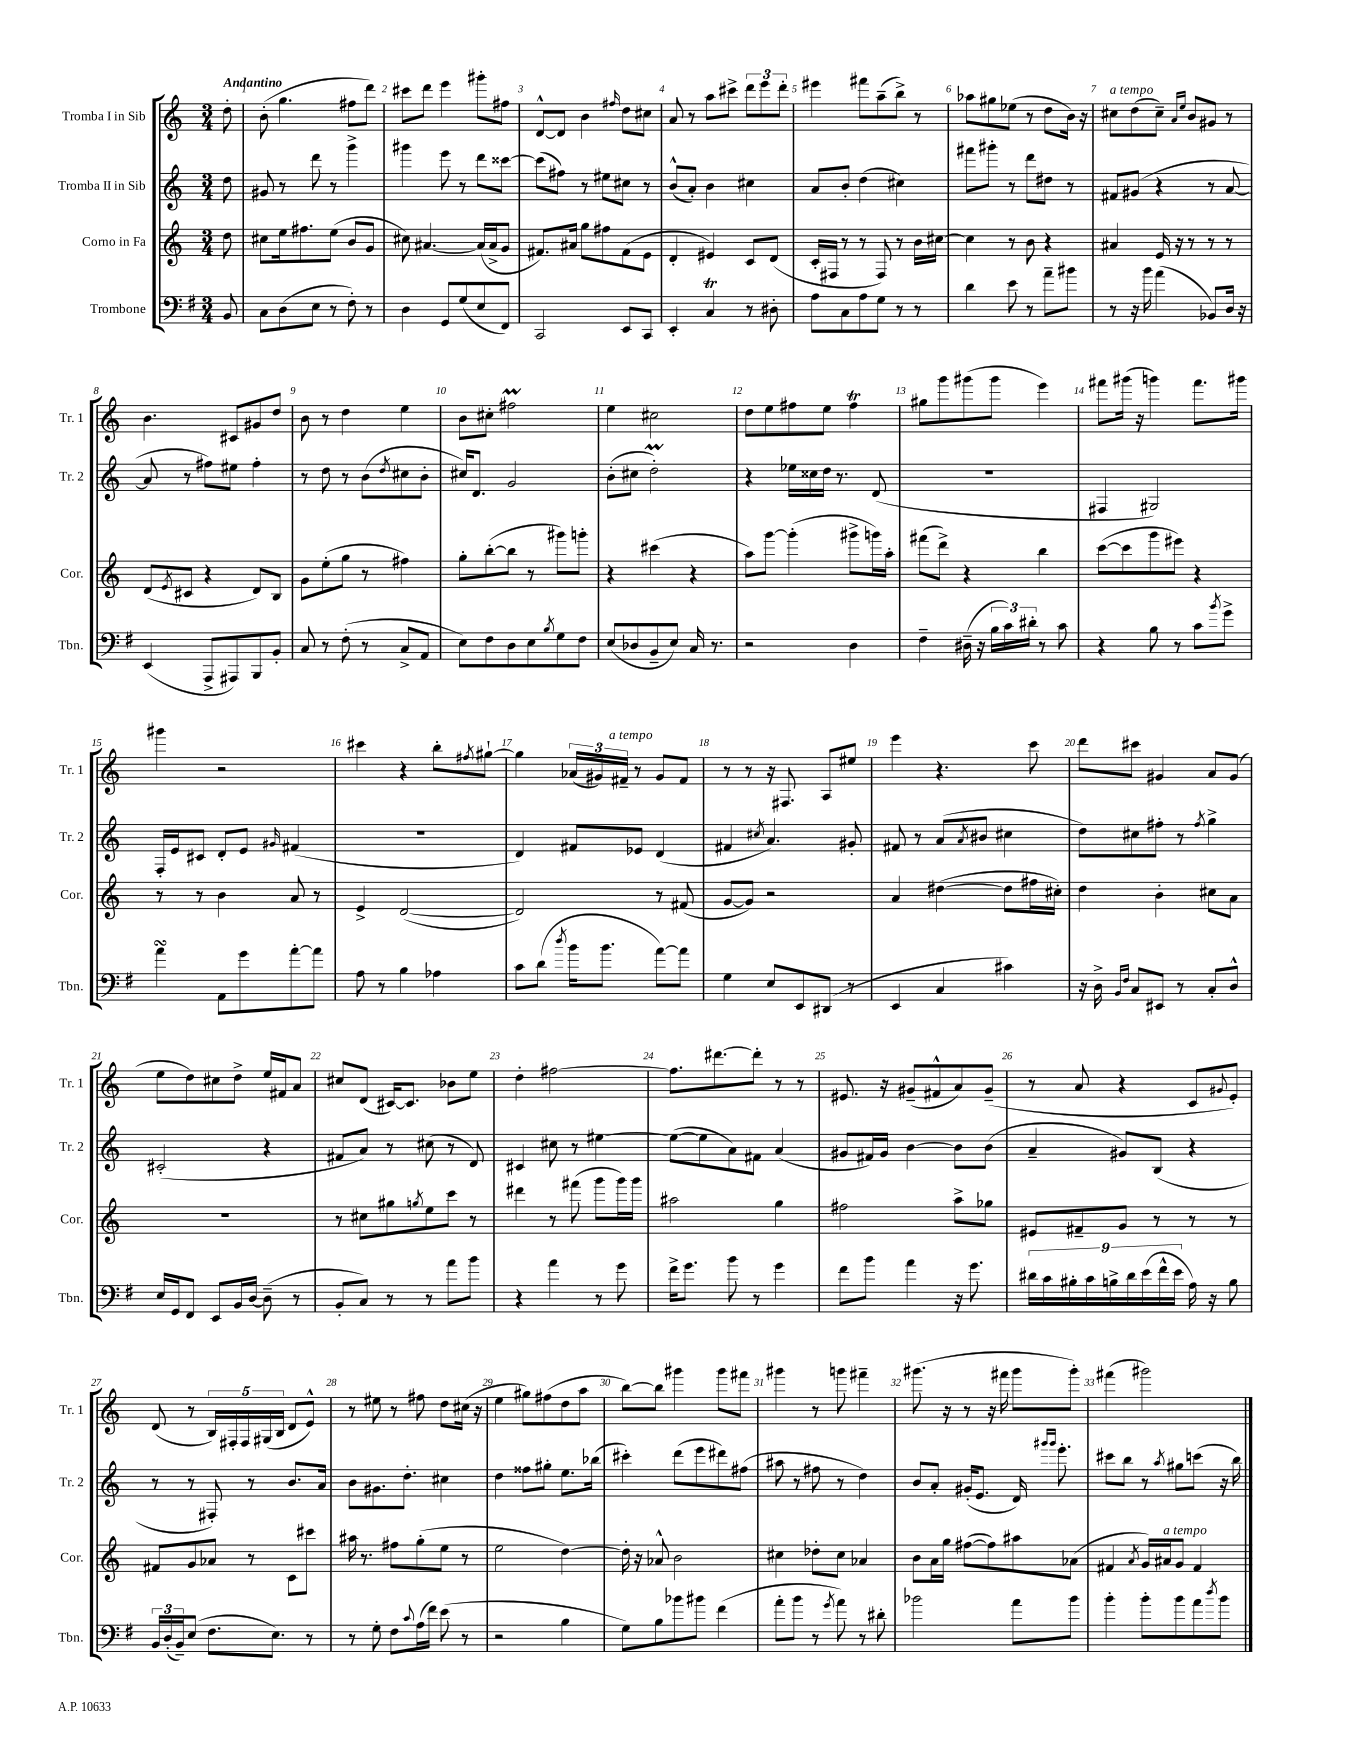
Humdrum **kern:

**kern	**kern	**kern	**kern
*part4	*part3	*part2	*part1
*staff4	*staff3	*staff2	*staff1
*I"Trombone	*I"Corno in Fa	*I"Tromba II in Sib	*I"Tromba I in Sib
*I'Tbn.	*I'Cor.	*I'Tr. 2	*I'Tr. 1
*clefF4	*clefG2	*clefG2	*clefG2
*k[f#]	*k[]	*k[]	*k[]
*M3/4	*M3/4	*M3/4	*M3/4
=	=	=	=
!	!	!	!LO:TX:a:B:t=Andantino
8BB/	8dd\	8dd\	8dd'\
=1	=1	=1	=1
8C\L	8cc#X\L	8g#X/	(8b'\
(8D\	16ee\k	8r	4.gg\
.	8.ff#X\	.	.
8E\J	.	8ddd\	.
8r	(8ee\J	8r	.
8F#'\)	8b/L	4ggg^\	8ff#X\L
8r	8g/J	.	8ddd\J)
=2	=2	=2	=2
4D\	8cc#X\)	4ggg#X\	8ccc#X\L
.	[4.a#X/	.	8ddd\J
8GG/L	.	8eee\	4eee\
(8G/	.	8r	.
8E/	(16a#/LL]	8ddd\L	8ggg#X'\L
.	16a#^/J	.	.
8FF#/J)	8g/J	[8ccc##X\J	8ff#X\J
=3	=3	=3	=3
2CC/	8.f#X/L)	(8ccc##\L]	[8d^^/L
.	.	8ff#X\J)	8d/J]
.	16a#X/Jk	.	.
.	8gg\L	8r	4b\
.	8ff#X\	8ee#X\L	.
.	.	.	16qqff#X/
8EE/L	(8f#\	8cc#X\J	8dd\L
8CC/J	8e\J	8r	8cc#X\J
=4	=4	=4	=4
4EE'/	4d'/	(8b^^/L	8a/
.	.	8a'/J)	8r
4CT/	4e#X/)	4b\	8aa\L
.	.	.	8ccc#X^\J
8r	8c/L	4cc#X\	12ddd\L
.	.	.	12eee\
8D#X'\	(8d/J	.	.
.	.	.	12ddd'\J
=5	=5	=5	=5
8A\L	16c'/LL	8a/L	4eee#X\
.	16F#X/JJ	.	.
8C\	8r	8b'/J	.
8A\	8r	(4dd\	8fff#X\L
8G\J	8F#/)	.	(8aa~\
8r	8r	4cc#X\)	8bb^\J)
8r	16b\LL	.	8r
.	[16cc#X\JJ	.	.
=6	=6	=6	=6
4d\	4cc#\]	8fff#X\L	8aa-X\L
.	.	8ggg#X'\J	8gg#X\
8e\	8r	8r	(8ee-X\J
8r	8b\	8ddd\L	8r
8a~\L	4r	8dd#X\J	8dd\L
8b#X\J	.	8r	16b\Jk)
.	.	.	16r
=7	=7	=7	=7
!	!	!	!LO:TX:a:i:t=a tempo
8r	4a#X/	8f#X/L	8cc#X\L
16r	.	(8g#X/J	(8dd\
16b\	.	.	.
(4a\	16e/	4r	8cc#~\J)
.	16r	.	.
.	.	.	16qqa/LL
.	.	.	16qqee/JJ
.	8r	.	8b/L
8BB-X/L)	8r	8r	8g#X/J
16D/Jk	8r	[8a/	8r
16r	.	.	.
!!LO:LB:g=z
=8	=8	=8	=8
(4EE/	(8d/L	8a/]	4.b\
.	8qe/	.	.
.	8c#X/J	8r	.
8AAA^/L	4r	8ff#X\L)	.
8AAA#X/)	.	8ee#X\J	8c#X/L
8BBB/	8d/L)	4ff#'\	8g#X/
8BB'/J	8B/J	.	8dd/J
=9	=9	=9	=9
8C/	8g\L	8r	8b\
8r	(8ee'\	8dd\	8r
(8F#'\	8gg\J	8r	4dd\
8r	8r	(8b\L	.
.	.	8qdd/	.
8C^/L	4ff#X\)	8cc#X\	4ee\
8AA/J	.	8b'\J	.
=10	=10	=10	=10
8E\L)	8gg'\L	16cc#X/KL)	8b\L
.	.	8.d/J	.
8F#\	([8bb'\	.	8cc#X'\J
8D\	8bb\J]	2g/	2ff#Xm\
8E\	8r	.	.
8qB/	.	.	.
8G\	8ggg#X\L)	.	.
8F#\J	8gggn'\J	.	.
=11	=11	=11	=11
(8E/L	4r	(8b'\L	4ee\
8D-X/	.	8cc#X\J	.
8BB~/	(4ccc#X\	2ddM'\)	2cc#X\
8E/J)	.	.	.
16C/	4r	.	.
8.r	.	.	.
=12	=12	=12	=12
2r	8aa\L)	4r	8dd\L
.	[8ggg\J	.	8ee\
.	(4ggg'\]	16ee-X\LL	8ff#X\
.	.	16cc##X\	.
.	.	16dd\JJ	8ee\J
.	.	8.r	.
4D\	8ggg#X^\L	.	4ff#t\
.	16gggn\L)	(8d/	.
.	16aa'\JJ	.	.
=13	=13	=13	=13
4F#~\	(8fff#X\L	2.r	8gg#X\L
.	8ddd^\J)	.	8ggg\
(16D#X~\	4r	.	(8ggg#X\
16r	.	.	.
24B\LL	.	.	8ggg#\J
24c\)	.	.	.
24d#X'\JJ	.	.	.
8r	4bb\	.	4eee\)
8c\	.	.	.
=14	=14	=14	=14
4r	([8ccc\L	4F#X/	8fff#X\L
.	8ccc\]	.	(16ggg#X\Jk
.	.	.	16r
8B\	8ggg\	2G#X/)	4gggn\)
8r	8eee#X\J)	.	.
8c\L	4r	.	8.fff#\L
8qb/	.	.	.
8g^\J	.	.	.
.	.	.	16ggg#X\Jk
!!LO:LB:g=z
=15	=15	=15	=15
4asSSS\	8r	16F'/LL	4ggg#X\
.	.	16e/J	.
.	8r	8c#X/J	.
8AA\L	4b\	8d'/L	2r
8g\	.	8e/J	.
.	.	16qqg#X/	.
[8a'\	8a/	(4f#X/	.
8a\J]	8r	.	.
=16	=16	=16	=16
8A\	4e^/	2.r	4ccc#X\
8r	.	.	.
4B\	([2d/	.	4r
4A-X\	.	.	8bb'\L
.	.	.	8qff#X/
.	.	.	[8gg#X`\J
=17	=17	=17	=17
8c\L	2d/])	4d/)	4gg#\]
(8d\J	.	.	.
8qdd/	.	.	.
16b\KL	.	8f#X/L	(24a-X/LL
.	.	.	24g#X/)
8.b\J	.	.	.
!	!	!	!LO:TX:a:i:t=a tempo
.	.	.	24f#X~/JJ
.	.	8e-X/J	8r
[8a\L)	8r	(4d/	8g#/L
8a\J]	(8f#X/	.	8f#/J
=18	=18	=18	=18
4G\	[8g/L	4f#X/	8r
.	8g/J])	.	8r
.	.	8qcc#X/	.
8E/L	2r	4.a/)	16r
.	.	.	8.F#X/
8EE/	.	.	.
(8DD#X/J	.	.	8A/L
8r	.	8g#X'/	8ee#X/J
=19	=19	=19	=19
4EE/	4a/	8f#X/	4eee\
.	.	8r	.
4C/	([4dd#X\	(8a/L	4.r
.	.	8qa/	.
.	.	8b#X/J	.
4c#X\)	8dd#\L]	4cc#X\	.
.	16ff#X\L	.	8ccc\
.	16cc#X'\JJ)	.	.
=20	=20	=20	=20
16r	4dd\	8dd\L)	8ddd\L
16D^\	.	.	.
16qqBB/LL	.	.	.
16qqF#/JJ	.	.	.
8C/L	.	8cc#X\	8ccc#X\J
8EE#X/J	4b'\	8ff#X'\J	4g#X/
8r	.	8r	.
.	.	8qff#/	.
8C'/L	8cc#X\L	4gg^\	8a/L
8D^^/J	8a\J	.	(8g#/J
!!LO:LB:g=z
=21	=21	=21	=21
16E/LL	2.r	(2c#X'/	8ee\L
16GG/J	.	.	.
8FF#/J	.	.	8dd\)
8EE/L	.	.	8cc#X\
16BB/L	.	.	8dd^\J
[16D/JJ	.	.	.
(8D~\]	.	4r	16ee/LL
.	.	.	16f#X/J
8r	.	.	8a/J
=22	=22	=22	=22
8BB'/L	8r	8f#X/L	8cc#X/L
8C/J)	8cc#X\L	8a/J)	(8d/J
8r	8gg#X\	8r	[16c#X/KL)
.	.	.	8.c#/J]
.	8qggn/	.	.
8r	8ee\	(8cc#X\	.
8a\L	8ccc\J	8r	8b-X\L
8b\J	8r	8d/)	8ee\J
=23	=23	=23	=23
4r	4ddd#X\	4c#X/	4dd'\
4a\	8r	8cc#X\	[2ff#X\
.	(8fff#X\	8r	.
8r	8ggg\L	[4ee#X\	.
8g\	16ggg\L)	.	.
.	16ggg\JJ	.	.
=24	=24	=24	=24
16f#^\KL	2aa#X\	(8ee#\L_	8.ff#\L]
8.g\J	.	.	.
.	.	8ee#\]	.
.	.	.	[8.ddd#X\
8b\	.	8a\)	.
8r	.	8f#X\J	8ddd#'\J]
4g\	4gg\	(4a/	8r
.	.	.	8r
=25	=25	=25	=25
8f#\L	2ff#X\	8g#X/L	8.e#X/
8b\J	.	16f#X/L)	.
.	.	16g#/JJ	16r
4a\	.	[4b\	(8g#X~/L
.	.	.	8f#X^^/
16r	8aa^\L	8b\L]	8a/)
8.g\	.	.	.
.	8gg-X\J	(8b\J	(8g#~/J
=26	=26	=26	=26
18d#X\LL	8e#X/L	4a~/	8r
18c\	.	.	.
18B#X'\	.	.	.
.	8f#X~/	.	8a/
18c\	.	.	.
18Bn^\	.	.	.
.	8g/J	8g#X/L)	4r
18d#\	.	.	.
(18e\	.	.	.
.	8r	(8B/J	.
18f#^^\	.	.	.
18e\JJ	.	.	.
16A\)	8r	4r	8c/L
16r	.	.	.
.	.	.	8qqg#X/
8B\	8r	.	8e'/J)
!!LO:LB:g=z
=27	=27	=27	=27
24BB/LL	8f#X/L	8r	(8d/
(24D'/	.	.	.
24BB~/J)	.	.	.
(8E/J	8g/	8r	8r
8.F#\L	8a-X/J	8F#X'/)	20B/LL)
.	.	.	20F#X'/
.	.	.	20F#/
.	8r	8r	.
.	.	.	(20G#X/
8.E\J)	.	.	.
.	.	.	20B/JJ
.	8c\L	8.b/L	8d/L
8r	8ccc#X\J	.	8e^^/J)
.	.	16a/Jk	.
=28	=28	=28	=28
8r	16aa#X\	8b\L	8r
.	8.r	.	.
8G'\	.	8.g#X\	8ee#X\
8F#\L	8ff#X\L	.	8r
.	.	8.dd'\J	.
8qqc/	.	.	.
(16A\L	(8gg'\	.	8ff#X\
16f#\JJ)	.	.	.
(8e\	8ee\J	4cc#X\	8dd\L
8r	8r	.	(16cc#X\Jk
.	.	.	16r
=29	=29	=29	=29
2r	2ee\	4dd\	4ee\
.	.	8ff##X\L	8gg#X\L)
.	.	8gg#X'\J	(8ff#X\
4B\	[4dd\)	8.ee\L	8dd\
.	.	.	8aa\J
.	.	(16bb-X\Jk	.
=30	=30	=30	=30
8G\L)	16dd'\]	4ccc#X'\)	[8bb\L)
.	16r	.	.
8B\	8a-X^^/	.	8bb\J]
8b-X\	2b\	(8ddd\L	4ggg#X\
8b#X\J	.	8eee\	.
(4f#\	.	8ddd#X\)	8ggg#\L
.	.	(8ff#X\J	8fff#X\J
=31	=31	=31	=31
8a'\L	4cc#X\	8aa#X\	4ggg#X\
8b\J	.	8r	.
8r	8dd-X'\L	8ff#X\	8r
8qg/	.	.	.
8a\)	8cc#\J	8r	8gggn\
8r	4a-X/	4dd\)	4fff#X~\
8d#X'\	.	.	.
=32	=32	=32	=32
2b-X\	8b\L	8b/L	(8.ggg#X\
.	16a\L	8a'/J	.
.	16gg\JJ	.	16r
.	([8ff#X\L	(16g#X'/KL	8r
.	.	8.e/J	.
.	8ff#\])	.	16r
.	.	.	16fff#X\
8a\L	8aa#X\	16d/)	8ggg#\L
.	.	16qqggg#X/LL	.
.	.	16qqggg#/JJ	.
.	.	8.eee'\	.
8b-\J	(8a-X\J	.	8ggg#'\J)
=33	=33	=33	=33
4b'\	4f#X/	8ccc#X\L	(4fff#X\
.	.	8bb\J	.
.	8qa/	.	.
8b'\L	16g/LL)	8r	2ggg#X\)
!	!LO:TX:a:i:t=a tempo	!	!
.	16a#X/J	.	.
.	.	8qaa/	.
8b\	8g/J	8gg#X\L	.
8a\	4f#/	(8cccn\J	.
8qdd/	.	.	.
8b\J	.	16r	.
.	.	16bb\)	.
==	==	==	==
*-	*-	*-	*-
